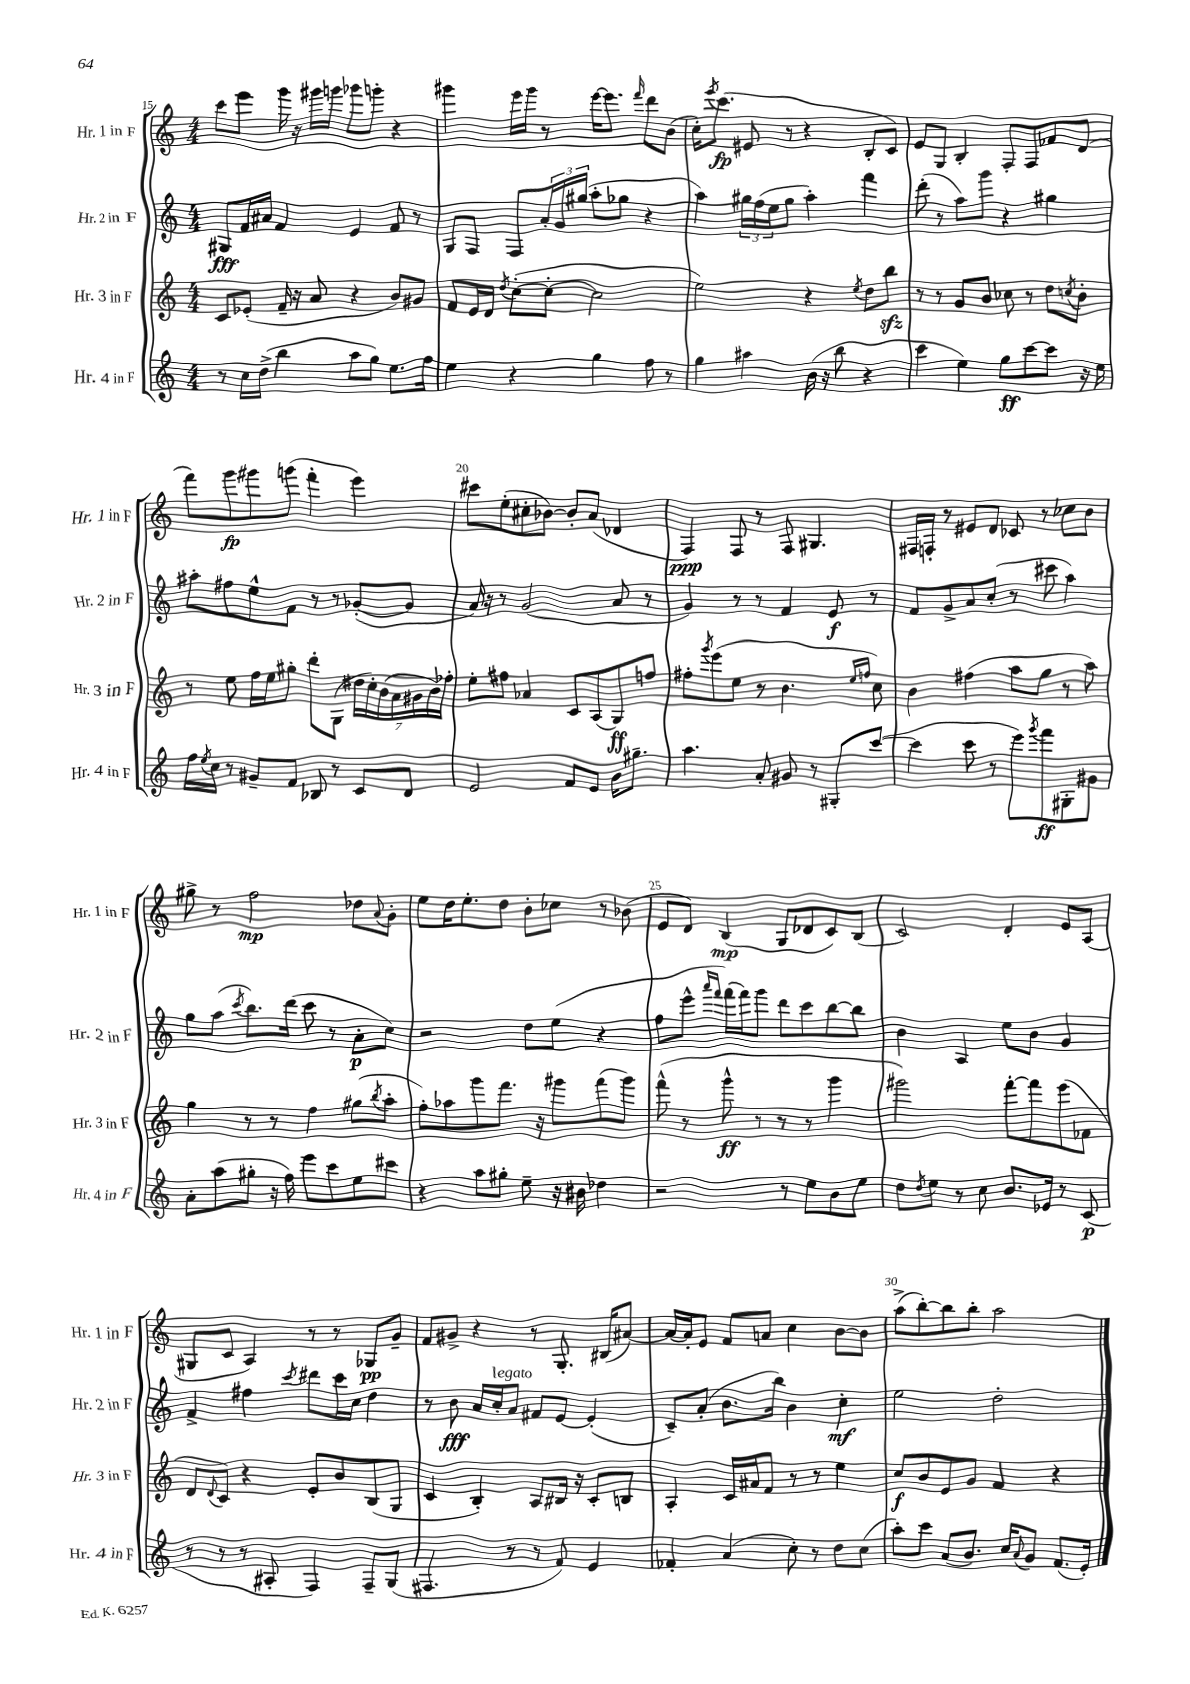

**kern	**dynam	**kern	**dynam	**kern	**dynam	**kern	**dynam
*part4	*part4	*part3	*part3	*part2	*part2	*part1	*part1
*staff4	*staff4	*staff3	*staff3	*staff2	*staff2	*staff1	*staff1
*I"Hr. 4 in F	*	*I"Hr. 3 in F	*	*I"Hr. 2 in F	*	*I"Hr. 1 in F	*
*I'Hr. 4 in F	*	*I'Hr. 3 in F	*	*I'Hr. 2 in F	*	*I'Hr. 1 in F	*
*clefG2	*	*clefG2	*	*clefG2	*	*clefG2	*
*k[]	*	*k[]	*	*k[]	*	*k[]	*
*M4/4	*	*M4/4	*	*M4/4	*	*M4/4	*
=15	=15	=15	=15	=15	=15	=15	=15
8r	.	8c/L	.	8G#X/L	fff	8ccc\L	.
16cc\LL	.	(8e-X'/J	.	16f/L	.	8eee\J	.
(16dd^\JJ	.	.	.	16a#X/JJ	.	.	.
4bb\	.	16f~/	.	4f/	.	16ggg\	.
.	.	16r	.	.	.	16r	.
.	.	8a/	.	.	.	16ggg#X\LL	.
.	.	.	.	.	.	16gggn\JJ	.
8aa\L	.	4r	.	4e/	.	8ggg-X\L	.
8gg\J)	.	.	.	.	.	8gggn'\J	.
8.ee\L	.	8b/L)	.	8f/	.	4r	.
.	.	8g#X/J	.	8r	.	.	.
16ff\Jk	.	.	.	.	.	.	.
=16	=16	=16	=16	=16	=16	=16	=16
4ee\	.	8f/L	.	8G/L	.	4ggg#X\	.
.	.	16e/L	.	8F/J	.	.	.
.	.	16d/JJ	.	.	.	.	.
.	.	8qdd/	.	.	.	.	.
4r	.	([8cc'\L	.	8F/L	.	16eee\LL	.
.	.	.	.	.	.	16ggg#\JJ	.
.	.	8cc'\J_	.	24a'/L	.	8r	.
.	.	.	.	24g/	.	.	.
.	.	.	.	(24gg#X/JJ	.	.	.
4gg\	.	2cc\]	.	8aa'\L	.	[16eee\KL	.
.	.	.	.	.	.	8.eee\J]	.
.	.	.	.	8gg-X\J	.	.	.
.	.	.	.	.	.	16qqfff/	.
8ff\	.	.	.	4r	.	8ddd\L	.
8r	.	.	.	.	.	(8b\J	.
=17	=17	=17	=17	=17	=17	=17	=17
4gg\	.	2ee\)	.	4aa\)	.	16cc'\KL)	.
.	.	.	.	.	.	8qeee/	.
.	.	.	.	.	.	(8.ccc\J	fp
4aa#X\	.	.	.	24gg#X\LL	.	8e#X/	.
.	.	.	.	(24ff\	.	.	.
.	.	.	.	24ee\J	.	.	.
.	.	.	.	8gg#\J	.	8r	.
(16b\	.	4r	.	4aa'\)	.	4r	.
16r	.	.	.	.	.	.	.
8bb\	.	.	.	.	.	.	.
.	.	8qee/	.	.	.	.	.
4r	.	8dd\L	.	4fff\	.	8B'/L	.
.	.	8bbzz\J	.	.	.	8c/J)	.
=18	=18	=18	=18	=18	=18	=18	=18
4ccc\	.	8r	.	(8ddd'\	.	8e/L	.
.	.	8r	.	8r	.	8G/J	.
4ee\)	.	8g/L	.	8aa\L)	.	4B'/	.
.	.	8b/J	.	8ggg\J	.	.	.
8gg\L	ff	8cc-X\	.	4r	.	8F'/L	.
[8ccc\	.	8r	.	.	.	8F/	.
8ccc\J]	.	8dd\L	.	4gg#X\	.	8f-X/	.
.	.	8qccn/	.	.	.	.	.
16r	.	8b'\J	.	.	.	(8d/J	.
16ee\	.	.	.	.	.	.	.
!!LO:LB:g=z
=19	=19	=19	=19	=19	=19	=19	=19
16ff\LL	.	8r	.	8aa#X'\L	.	8fff\L)	.
8qee/	.	.	.	.	.	.	.
16cc\JJ	.	.	.	.	.	.	.
8r	.	8ee\	.	8ff#X\	.	8ggg\	fp
8g#X~/L	.	16ff\LL	.	8ee^^\	.	8ggg#X\	.
.	.	16ee\J	.	.	.	.	.
8f/J	.	8gg#X'\J	.	8f\J	.	(8gggn\J	.
8B-X/	.	8ddd'\L	.	8r	.	4fff'\	.
8r	.	(8G\J	.	8r	.	.	.
8c/L	.	28dd#X\LL	.	([8g-X'/L	.	4eee\)	.
.	.	28cc'\)	.	.	.	.	.
.	.	(28b\	.	.	.	.	.
.	.	28a\	.	.	.	.	.
8d/J	.	.	.	8g-/J]	.	.	.
.	.	28g#X\	.	.	.	.	.
.	.	28b\)	.	.	.	.	.
.	.	28ff-X'\JJ	.	.	.	.	.
=20	=20	=20	=20	=20	=20	=20	=20
2e/	.	8ee'\L	.	16a/)	.	8ccc#X\L	.
.	.	.	.	16r	.	.	.
.	.	8ff#X\J	.	8r	.	(8ee'\	.
.	.	4a-X/	.	(2g/	.	8cc#X'\	.
.	.	.	.	.	.	[8b-X\J)	.
8f/L	.	8c/L	.	.	.	8b-'/L]	.
8e/J	.	(8A/	.	.	.	(8a/J	.
16b\KL	.	8G/)	ff	8a/	.	4d-X/	.
8.gg#X~\J	.	.	.	.	.	.	.
.	.	8ffn/J	.	8r	.	.	.
=21	=21	=21	=21	=21	=21	=21	=21
4.aa\	.	8ff#X'\L	.	4g/)	.	4F/)	ppp
.	.	8qggg/	.	.	.	.	.
.	.	(8eee\	.	.	.	.	.
.	.	8ee\J	.	8r	.	8F/	.
8a'/	.	8r	.	8r	.	8r	.
8g#X/	.	4.b\	.	4f/	.	8F/	.
8r	.	.	.	.	.	4.G#X/	.
8G#X'/L	.	.	.	8e/	f	.	.
.	.	16qqee/LL	.	.	.	.	.
.	.	16qqffn/JJ	.	.	.	.	.
([8ccc/J	.	8cc\)	.	8r	.	.	.
=22	=22	=22	=22	=22	=22	=22	=22
4ccc\]	.	4b\	.	8f/L	.	16F#X/LL	.
.	.	.	.	.	.	16Fn'/JJ	.
.	.	.	.	8g^/	.	8r	.
8ccc\	.	(4ff#X\	.	8a/	.	8e#X/L	.
8r	.	.	.	(8cc'/J	.	8d/J	.
8eee\L)	.	8aa\L	.	8r	.	8c-X/	.
8qggg/	.	.	.	.	.	.	.
8fff\	ff	8gg\J	.	8ccc#X\	.	8r	.
8G#X'\	.	8r	.	4aa\)	.	8cc-X\L	.
8g#X\J	.	8aa\)	.	.	.	8b\J	.
!!LO:LB:g=z
=23	=23	=23	=23	=23	=23	=23	=23
8a'\L	.	4gg\	.	8gg\L	.	8gg#X^\	.
(8aa\	.	.	.	(8aa\J	.	8r	.
.	.	.	.	8qccc/	.	.	.
8gg#X'\J	.	8r	.	8.bb\L)	.	2ff\	mp
16r	.	8r	.	.	.	.	.
16ff\)	.	.	.	(16ddd\Jk	.	.	.
8eee\L	.	4ff\	.	8ccc\	.	.	.
8ccc\	.	.	.	8r	.	.	.
8ee\	.	(8gg#X\L	.	8a'\L	p	8dd-X\L	.
.	.	8qbb/	.	.	.	8qqa/	.
8ccc#X\J	.	8aa'\J	.	8cc\J)	.	8g'\J	.
=24	=24	=24	=24	=24	=24	=24	=24
4r	.	8ff'\L)	.	2r	.	8ee\L	.
.	.	8aa-X\	.	.	.	16dd\K	.
.	.	.	.	.	.	8.ee'\	.
8aa\L	.	8ggg\	.	.	.	.	.
8gg#X'\J	.	8.fff\J	.	.	.	8dd\J	.
8ee~\	.	.	.	8dd\L	.	8b'\L	.
.	.	16r	.	.	.	.	.
16r	.	8ggg#X\L	.	(8ee\J	.	8cc-X\J	.
16b#X\	.	.	.	.	.	.	.
4dd-X\	.	(8fff\	.	4r	.	8r	.
.	.	8ggg#\J)	.	.	.	(8b-X\	.
=25	=25	=25	=25	=25	=25	=25	=25
2r	.	(8fff^^\	.	8ff\L	.	8e/L	.
.	.	8r	.	8eee^^\J	.	8d/J)	.
.	.	.	.	16qqaaa/LL	.	.	.
.	.	.	.	16qqfff/JJ	.	.	.
.	.	8ggg^^\	ff	[16fff\LL)	.	(4B/	mp
.	.	.	.	16fff\J]	.	.	.
.	.	8r	.	8ggg\J	.	.	.
8r	.	8r	.	8ddd\L	.	8G/L	.
8ee\L	.	8r	.	8ccc\	.	8d-X/	.
8b\	.	4ggg\	.	[8bb\	.	8c/)	.
8ee\J	.	.	.	8bb\J]	.	(8B/J	.
=26	=26	=26	=26	=26	=26	=26	=26
8dd\L	.	2ggg#X\)	.	4b\	.	2c/)	.
8qdd/	.	.	.	.	.	.	.
8ee\J	.	.	.	.	.	.	.
8r	.	.	.	4A/	.	.	.
8cc\	.	.	.	.	.	.	.
8.b/L	.	[8fff'\L	.	8ee\L	.	4d'/	.
.	.	8fff\]	.	8b\J	.	.	.
16e-X/Jk	.	.	.	.	.	.	.
8r	.	(8eee\	.	4g/	.	8e/L	.
(8c/	p	8f-X\J	.	.	.	(8A/J	.
!!LO:LB:g=z
=27	=27	=27	=27	=27	=27	=27	=27
8r	.	8d/L	.	4f^/	.	8G#X/L	.
.	.	8qqd/	.	.	.	.	.
8r	.	8c/J)	.	.	.	8c/J	.
8r	.	4r	.	4ff#X\	.	4A/)	.
8A#X'/	.	.	.	.	.	.	.
.	.	.	.	8qccc/	.	.	.
4F/)	.	8e'/L	.	8ddd#X\L	.	8r	.
.	.	8b/	.	16ccc\L	.	8r	.
.	.	.	.	16cc\JJ	.	.	.
8F~/L	.	(8B/	.	4dd\	.	8G-X/L	pp
(8G/J	.	8G/J	.	.	.	8g~/J	.
=28	=28	=28	=28	=28	=28	=28	=28
4.F#X/	.	4c/	.	8r	.	8f/L	.
.	.	.	.	8b\	fff	8g#X^/J	.
.	.	4B'/)	.	16a/LL	.	4r	.
!	!	!	!	!LO:TX:a:i:t=legato	!	!	!
.	.	.	.	16cc'/J	.	.	.
8r	.	.	.	8a/J	.	.	.
8r	.	8A/L	.	8f#X/L	.	8r	.
8f/)	.	16B#X/Jk	.	[8e/J	.	8.G'/	.
.	.	16r	.	.	.	.	.
4e/	.	8c'/L	.	(4e'/]	.	.	.
.	.	.	.	.	.	(16B#X/KL	.
.	.	8Bn/J	.	.	.	[8a#X/J)	.
=29	=29	=29	=29	=29	=29	=29	=29
4f-X'/	.	4A'/	.	8c~/L)	.	16a#/LL_	.
.	.	.	.	.	.	16a#'/J]	.
.	.	.	.	(8a'/J	.	8e/J	.
(4a/	.	16c/LL	.	8.b\L	.	8f/L	.
.	.	16a#X/J	.	.	.	.	.
.	.	8f/J	.	.	.	8an/J	.
.	.	.	.	16bb\Jk)	.	.	.
8cc'\)	.	8r	.	4b\	.	4cc\	.
8r	.	8r	.	.	.	.	.
8dd\L	.	4ee\	.	4cc'\	mf	[8b\L	.
(8cc\J	.	.	.	.	.	8b\J]	.
=30	=30	=30	=30	=30	=30	=30	=30
8aa'\L)	.	8cc/L	f	2ee\	.	(8aa^\L	.
8ccc\J	.	8b/	.	.	.	[8bb'\)	.
(8a/L	.	8e/	.	.	.	8bb\]	.
8.b/J)	.	8g/J	.	.	.	8bb'\J	.
.	.	4f/	.	2dd'\	.	2aa\	.
16cc/KL	.	.	.	.	.	.	.
8qqa/	.	.	.	.	.	.	.
8g/J	.	.	.	.	.	.	.
(8.f/L	.	4r	.	.	.	.	.
16e'/Jk)	.	.	.	.	.	.	.
==	==	==	==	==	==	==	==
*-	*-	*-	*-	*-	*-	*-	*-
